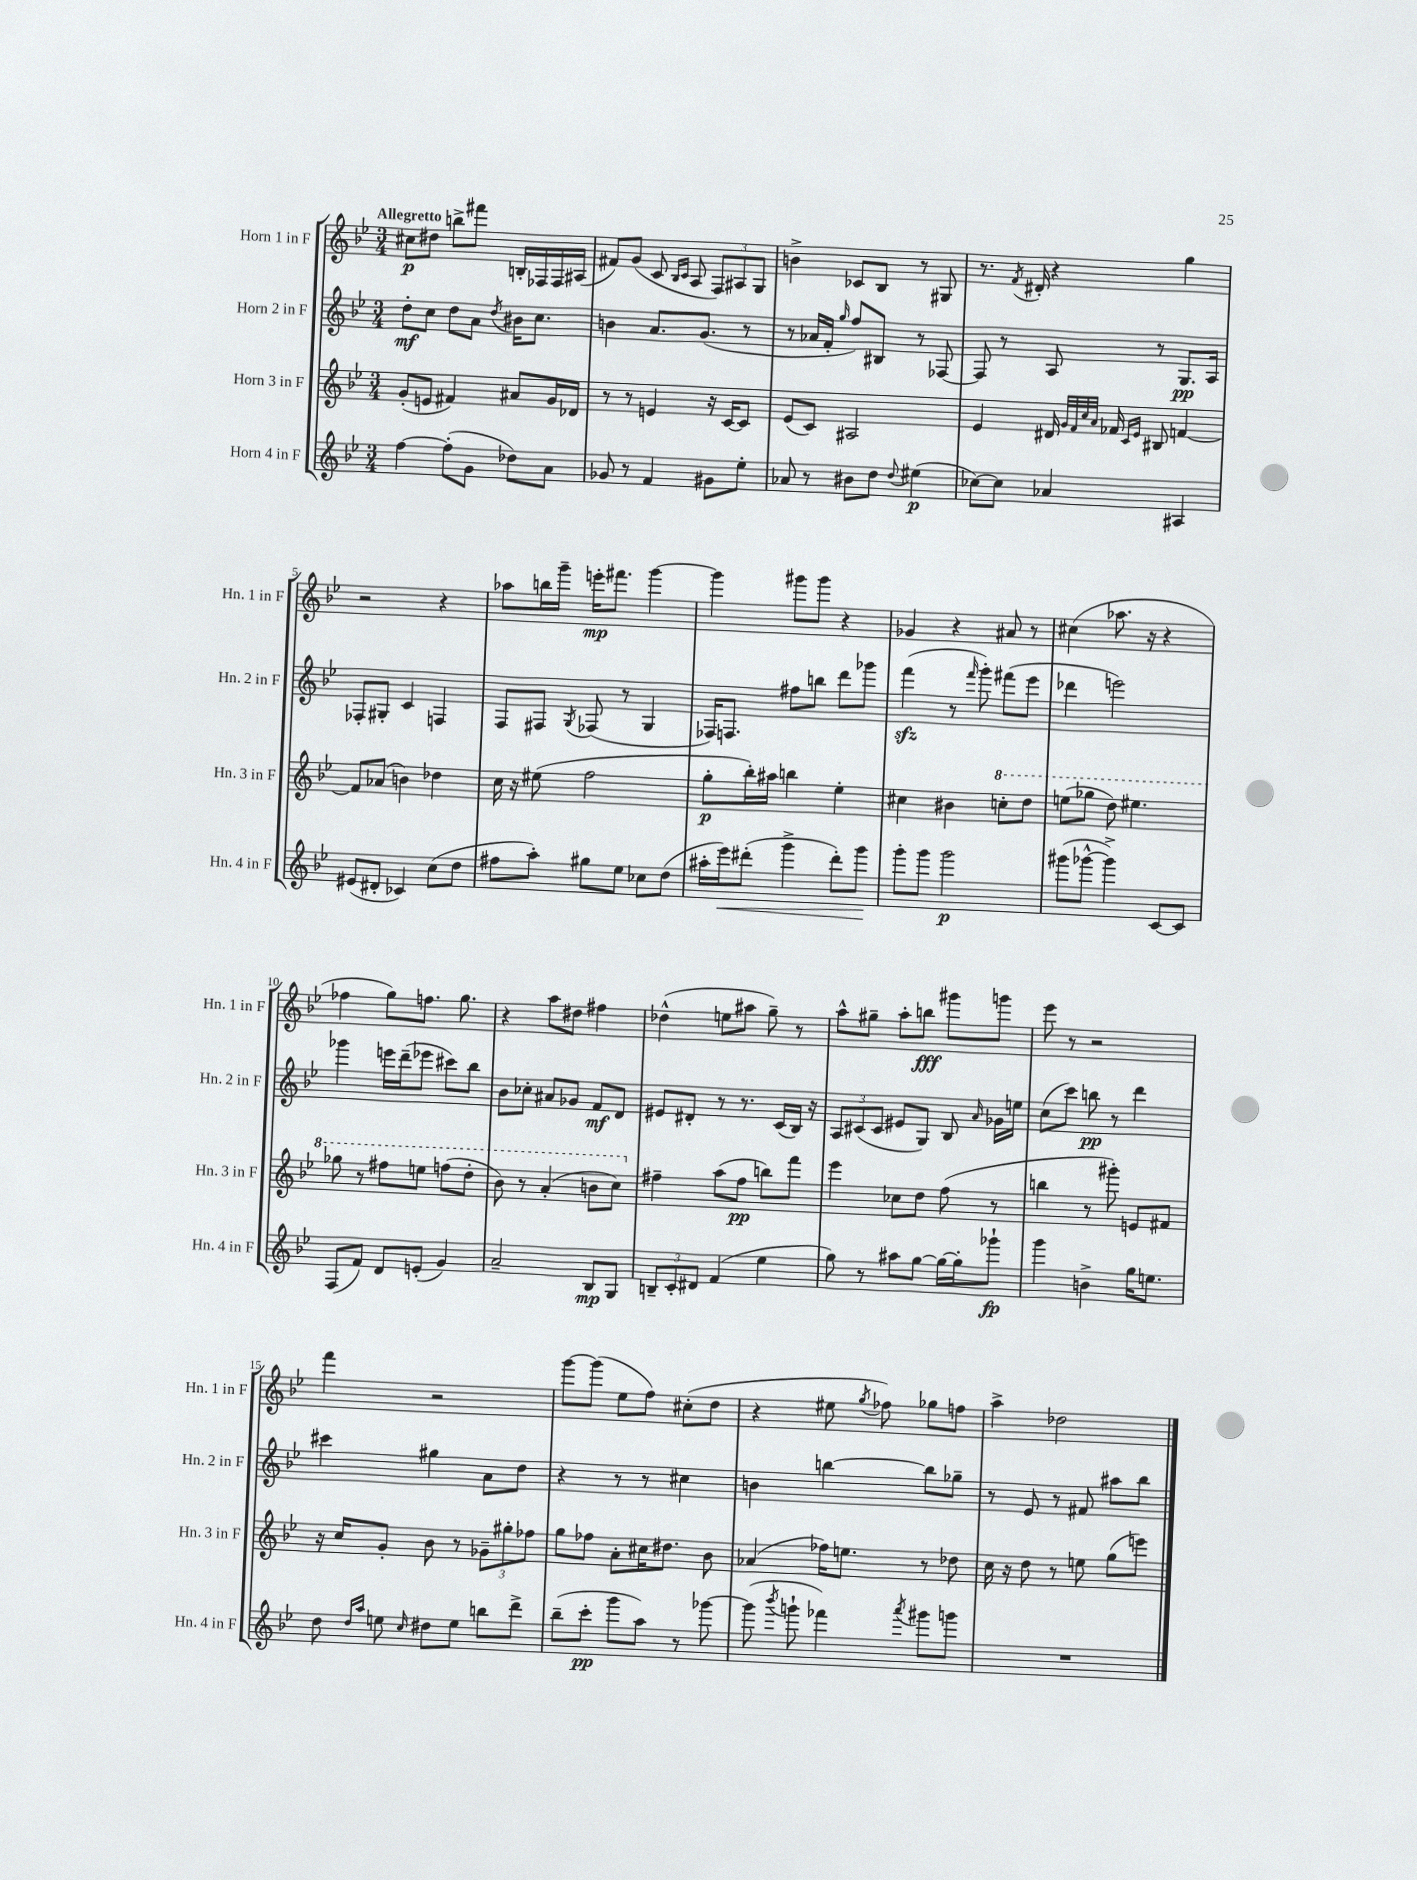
<<
\new StaffGroup <<
\new Staff = "s0" \with { instrumentName = "Horn 1 in F" shortInstrumentName = "Hn. 1 in F" } {
    \clef treble \key bes \major \numericTimeSignature \time 3/4 \tempo "Allegretto"
    \autoBeamOff cis''8[\p dis''8] b''8[-> fis'''8] b16[-. fes16 fes16 ais16]( |
    fis'8[) g'8]( c'8 \grace { bes16[ c'16] } a8 \tuplet 3/2 { f8[) ais8 g8] } |
    b'4-> ces'8[ bes8] r8 gis8 |
    r8. \acciaccatura { f'8 } dis'16-. r4 g''4 |
    r2 r4 |
    aes''8[ b''16 g'''16]-- e'''16[-.\mp fis'''8.] g'''4~ |
    g'''4 gis'''8[ gis'''8] r4 |
    ges'4 r4 ais'8 r8 |
    cis''4( aes''8. r16 r4 |
    fes''4 g''8[) f''8.] g''8. |
    r4 a''8[ dis''8] fis''4 |
    des''4-^( e''8[ ais''8] g''8--) r8 |
    a''8[-^ gis''8]-- a''8[-. b''8]\fff gis'''8[ g'''8] |
    ees'''8 r8 r2 |
    f'''4 r2 |
    g'''8[~ g'''8]( ees''8[ f''8]) cis''8[-.( d''8] |
    r4 eis''8 \acciaccatura { g''8 } fes''8) ges''8[ f''8] |
    a''4-> des''2 \bar "|." |
}
\new Staff = "s1" \with { instrumentName = "Horn 2 in F" shortInstrumentName = "Hn. 2 in F" } {
    \clef treble \key bes \major \numericTimeSignature \time 3/4
    \autoBeamOff d''8[-.\mf c''8] d''8[ a'8] \acciaccatura { d''8 } bis'16[ c''8.] |
    b'4 a'8.[ g'8.]( r8 |
    r8 aes'16[ f'16]-. \grace { g''16 } f''8[) bis8] r8 fes8~ |
    fes8 r8 a8 r8 g8.[\pp a16] |
    fes8[-. gis8]-. c'4 f4 |
    f8[ fis8] \acciaccatura { g8 } fes8( r8 g4 |
    fes16[) f8.] fis''8[ b''8] d'''8[ ges'''8] |
    f'''4\sfz( r8 \grace { f'''16 } g'''8-.) fis'''8[( ees'''8] |
    des'''4 e'''2) |
    ges'''4 e'''16[ d'''16--( ees'''8] cis'''8[) bes''8] |
    bes'8[ ces''8]-. ais'8[ ges'8] f'8[\mf d'8] |
    eis'8[ dis'8]-. r8 r8. c'16[( bes16]) r16 |
    \tuplet 3/2 { a8[ cis'8( cis'8] } eis'8[ g8]) bes8 \grace { a'16 } ges'16[ e''16] |
    c''8[( c'''8]) b''8\pp r8 d'''4 |
    cis'''4 gis''4 a'8[ d''8] |
    r4 r8 r8 cis''4 |
    b'4 b''4~ b''8[ ges''8]-- |
    r8 ees'8 r8 fis'8 ais''8[ bes''8] \bar "|." |
}
\new Staff = "s2" \with { instrumentName = "Horn 3 in F" shortInstrumentName = "Hn. 3 in F" } {
    \clef treble \key bes \major \numericTimeSignature \time 3/4
    \autoBeamOff g'8[-.( e'8] fis'4) ais'8[ g'16 des'16] |
    r8 r8 e'4 r16 c'16[~ c'8] |
    ees'8[( c'8]) ais2 |
    ees'4 dis'16 \grace { g'32[ f'32 c''32 a'32] } fes'16 \grace { c'16[ ees'16] } bis8 f'4~ |
    f'8[ aes'8]( b'4) des''4 |
    c''16 r16 eis''8( f''2 |
    g''8[-.\p bes''16-.) ais''16] b''4 ees''4-. |
    cis''4 bis'4 \ottava #1 c'''!8[-. d'''8] |
    e'''8[( ges'''8] d'''8) eis'''4. |
    ges'''8 r8 fis'''8[ e'''8] f'''8[( d'''8]-. |
    bes''8) r8 a''4-.( b''8[ c'''8]) \ottava #0 |
    fis''4-- a''8[( fis''8]\pp b''8[) f'''8] |
    ees'''4 ces''8[ d''8] f''8( r8 |
    b''4 r8 gis'''8-.) e'8[ fis'8] |
    r16 c''16[ g'8]-. bes'8 r8 \tuplet 3/2 { ges'8[-- gis''8-. fes''8] } |
    g''8[ fes''8] a'8[-. cis''16 dis''8.] bes'8 |
    aes'4( fes''16[) e''8.] r8 des''8 |
    c''16 r16 d''8 r8 e''8 g''8[( e'''8]) \bar "|." |
}
\new Staff = "s3" \with { instrumentName = "Horn 4 in F" shortInstrumentName = "Hn. 4 in F" } {
    \clef treble \key bes \major \numericTimeSignature \time 3/4
    \autoBeamOff f''4~ f''8[-.( g'8] des''8[) a'8] |
    ges'8 r8 f'4 gis'8[ ees''8]-. |
    aes'8 r8 bis'8[ d''8] \appoggiatura { d''8 } eis''4\p( |
    ces''8[~) ces''8] aes'4 ais4 |
    eis'8[( dis'8]-. ces'4) c''8[( d''8] |
    fis''8[ a''8]-.) gis''8[ ees''8] ces''8[ d''8]( |
    ais''16[-. ees'''16\<) dis'''8]-.( g'''4-> dis'''8[-.) g'''8]\! |
    g'''8[-. g'''8] g'''2\p |
    gis'''8[( ges'''8]~-^ ges'''4->) c'8[~ c'8] |
    f8[( f'8]) d'8[ e'8]-.( g'4) |
    a'2-- bes8[\mp g8] |
    \tuplet 3/2 { b8[-- c'8-. dis'8] } f'4( ees''4 |
    g''8) r8 ais''8[ g''8]~ g''16[~ g''16-. ges'''8]-!\fp |
    g'''4 b'4-> g''16[ e''8.] |
    d''8 \grace { d''16[ a''16] } e''8 \grace { c''16 } dis''8[ e''8] b''8[ d'''8]-> |
    bes''8[--( c'''8]-.\pp g'''8[ a''8]) r8 ges'''8~ |
    ges'''8( \acciaccatura { bes'''8 } g'''8-! fes'''4) \acciaccatura { a'''8 } gis'''8[ g'''8] |
    R2. \bar "|." |
}
>>
>>
